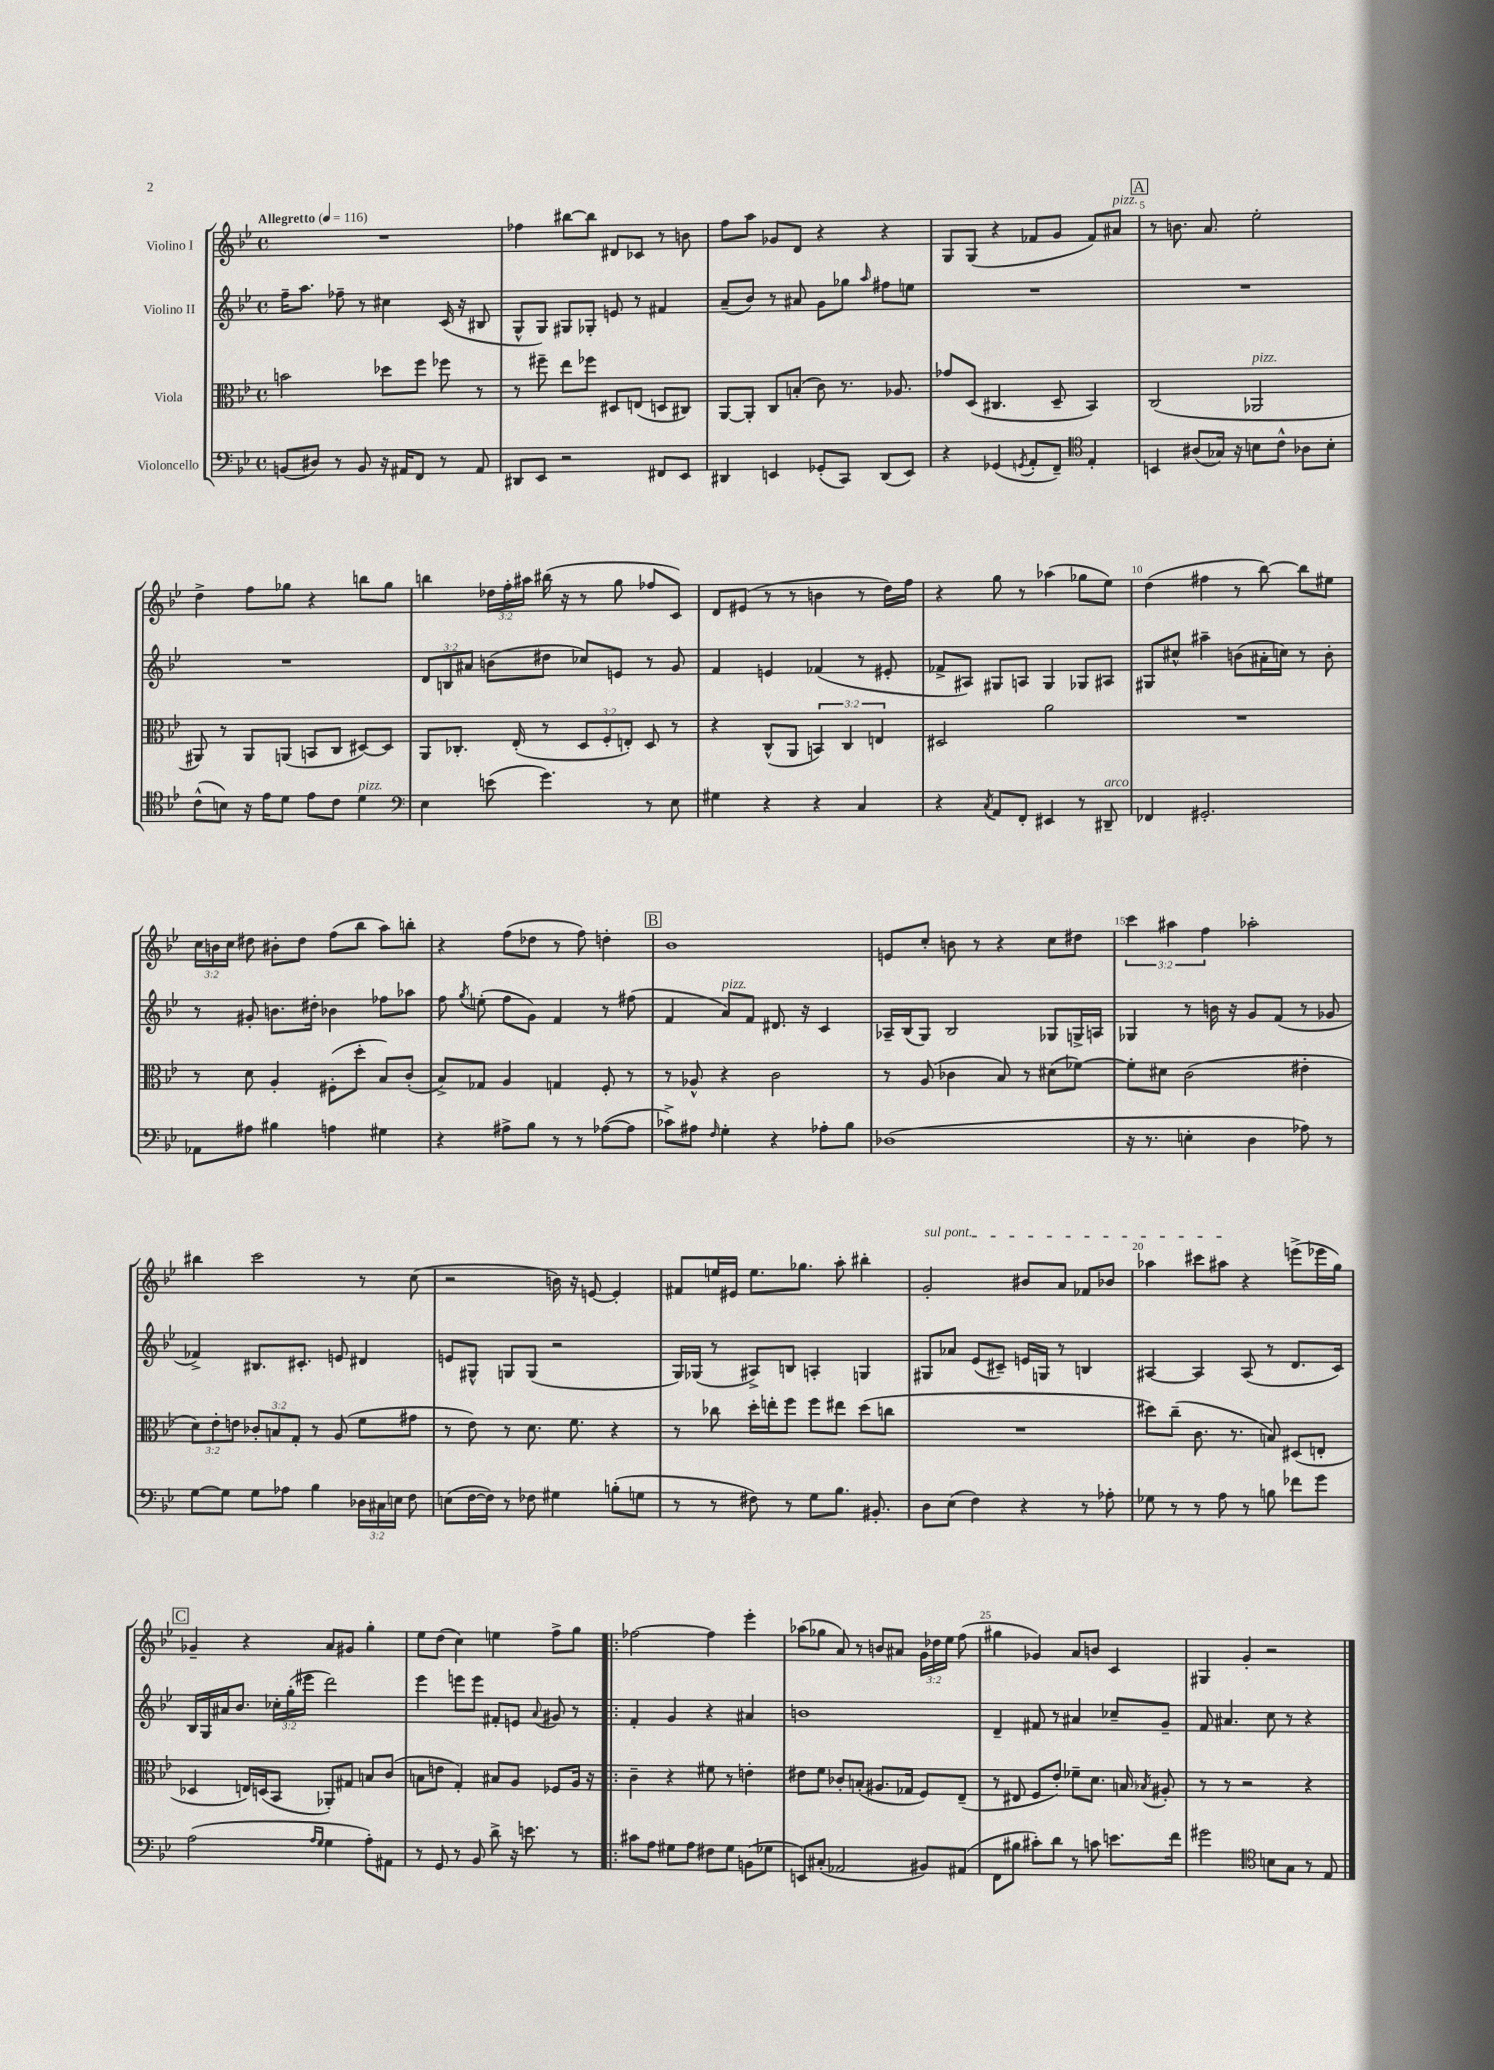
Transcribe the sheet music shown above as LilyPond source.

<<
\new StaffGroup <<
\new Staff = "s0" \with { instrumentName = "Violino I" } {
    \clef treble \key bes \major \defaultTimeSignature \time 4/4 \override Staff.TupletNumber.text = #tuplet-number::calc-fraction-text \tempo "Allegretto" 4 = 116
    \autoBeamOff R1 |
    fes''4 bis''8[~ bis''8] dis'8[ ces'8] r8 b'8 |
    f''8[ a''8] ges'8[ d'8] r4 r4 |
    g8[ g8]( r4 fes'8[ g'8] fes'8[) ais'8]^\markup { \italic "pizz." } |
    \mark \markup { \box "A" } r8 b'8. a'8. ees''2-. |
    d''4-> f''8[ ges''8] r4 b''8[ ges''8] |
    b''4 \tuplet 3/2 { des''16[ f''16-. ais''16] } bis''16( r16 r8 g''8 fes''8[ c'8]) |
    d'8[ eis'8]( r8 r8 b'4 r8 d''16[) f''16] |
    r4 g''8 r8 aes''4( ges''8[ ees''8]) |
    d''4( fis''4 r8 bes''8~) bes''8[ eis''8] |
    \tuplet 3/2 { c''16[ b'16 c''16] } dis''8 bis'8[-. dis''8] f''8[( bes''8] a''8[) b''8]-. |
    r4 f''8[( des''8] r8 f''8) d''4-. |
    \mark \markup { \box "B" } bes'1 |
    e'8[ c''8]-. b'8 r8 r4 c''8[ dis''8] |
    \tuplet 3/2 { c'''4 ais''4 f''4 } aes''2-. |
    bis''4 c'''2 r8 c''8( |
    r2 b'16) r16 e'8~ e'4-. |
    fis'8[ e''16 eis'16] e''8.[ ges''8.] a''8-. bis''4-. |
    \once \override TextSpanner.bound-details.left.text = \markup { \italic "sul pont." } g'2-.\startTextSpan bis'8[ a'8] fes'8[ bes'8] |
    aes''4 cis'''8[ ais''8]\stopTextSpan r4 e'''8[->( ees'''16 g''16]) |
    \mark \markup { \box "C" } ges'4-- r4 a'8[ gis'8] g''4-. |
    ees''8[ d''8]( c''4) e''4 f''8[-> g''8] |
    \bar ".|:" fes''2~ fes''4 ees'''4-. |
    aes''8[( ges''8] a'8) r8 b'8[ ais'8] \tuplet 3/2 { g'16[ des''16 ees''16] } f''8( |
    gis''4 ges'4) a'8[ b'8] c'4 |
    gis4 g'4-. r2 \bar "|." |
}
\new Staff = "s1" \with { instrumentName = "Violino II" } {
    \clef treble \key bes \major \defaultTimeSignature \time 4/4 \override Staff.TupletNumber.text = #tuplet-number::calc-fraction-text
    \autoBeamOff f''16[-- a''8.] fes''8-- r8 cis''4 c'16( r16 bis8 |
    g8[-^ g8]) gis8[ ges8]-. e'8 r8 fis'4 |
    a'8[--( bes'8]) r8 ais'8 g'8[ ges''8] \grace { a''16 } fis''8[ e''8] |
    R1 |
    \mark \markup { \box "A" } R1 |
    R1 |
    \tuplet 3/2 { d'8[ b8 ais'8] } b'8[( dis''8] ces''8[) e'8] r8 g'8 |
    f'4 e'4 fes'4( r8 eis'8-. |
    fes'8[-> ais8]) gis8[ a8] gis4 ges8[ ais8] |
    gis8[ cis''8]-^ ais''4-- b'8[( ais'16-. c''16]) r8 b'8-. |
    r8 gis'8-. b'8.[ dis''16]-. bes'4 fes''8[ aes''8] |
    f''8 \acciaccatura { g''8 } e''8-.( f''8[ g'8]) f'4 r8 fis''8( |
    \mark \markup { \box "B" } f'4 a'8[^\markup { \italic "pizz." }) f'8] dis'8. r16 c'4 |
    aes16[-- bes16( g8]) bes2 ges8[ g16-> a16] |
    ges4 r8 b'16 r16 g'8[ f'8]( r8 ges'8 |
    fes'4->) bis8.[ cis'8.]-. e'8 dis'4 |
    e'8[ gis8]-^ g8[ g8]( r2 |
    g16[) ges16]( r8 ais8[->) b8] a4-. g4 |
    gis8[ aes'8] ees'8[( cis'8]--) e'16[ g16] r8 b4 |
    ais4~ ais4 ais8( r8 d'8.[ c'16]) |
    \mark \markup { \box "C" } bes16[ g16 ais'16 bes'8.] \tuplet 3/2 { ces''16[-. g''16-.( eis'''16] } d'''2) |
    ees'''4 e'''8[ e'''8] fis'8[-. e'8] \appoggiatura { a'8 } gis'8 r8 |
    \bar ".|:" f'4-. g'4 r4 ais'4 |
    b'1 |
    d'4-- fis'8 r8 ais'4 ces''8[-- g'8]-- |
    f'8 ais'4. c''8 r8 r4 \bar "|." |
}
\new Staff = "s2" \with { instrumentName = "Viola" } {
    \clef alto \key bes \major \defaultTimeSignature \time 4/4 \override Staff.TupletNumber.text = #tuplet-number::calc-fraction-text
    \autoBeamOff b'2 des''8[ f''8] fes''8 r8 |
    r8 fis''8-- ees''8[ fes''8] dis8[ e8]( d8[ cis8]) |
    a,8[~ a,8]-. c8[ b8]-.( c'8) r8. aes8. |
    ges'8[ d8]( cis4. d8-- bes,4) |
    \mark \markup { \box "A" } c2( aes,2^\markup { \italic "pizz." } |
    ais,8) r8 ais,8[ a,8]( b,8[ c8] dis8[~) dis8] |
    a,8[ ces8.]-. ees16-.( r8 \tuplet 3/2 { d8[ f8-. e8]-.) } d8 r8 |
    r4 c8[-^( a,8] \tuplet 3/2 { b,4) c4 e4 } |
    dis2 a'2 |
    R1 |
    r8 d'8 a4-. fis8[-.( d''8]-. bes8[) c'8]-.( |
    bes8[->) ges8] a4 g4 f8-. r8 |
    \mark \markup { \box "B" } r8 aes8-^ r4 c'2 |
    r8 a8( ces'4 bes8) r8 dis'8[( fes'8]~) |
    fes'8[-. dis'8] c'2( eis'4-. |
    \tuplet 3/2 { d'8[) ees'8-. e'8] } \tuplet 3/2 { ces'8[-. b8 g8]-. } r8 a8( f'8[ gis'8] |
    r8 ees'8) r8 d'8. f'8. r4 |
    r8 ces''8 d''16[-. e''16-. f''8] f''8[ eis''8] d''8[( c''8] |
    R1 |
    dis''8[) c''8]--( c'8. r8. b8) dis8[( e8]-. |
    \mark \markup { \box "C" } des4 e16[) d16( bes,8] aes,8[-.) gis8] b8[ c'8]( |
    b8[ e'8] g4-.) bis8[ a8] fes8[ a16] r16 |
    \bar ".|:" c'4-- r4 fis'8 r8 e'4-. |
    eis'8[ f'8] ces'8[-. b8]-.( ais8.[ ges16] f8[) ees8]--( |
    r8 eis8 f8[ ees'8]-.) fes'8[-- d'8.] b16 \acciaccatura { bes8 } ais8-. |
    r8 r8 r2 r4 \bar "|." |
}
\new Staff = "s3" \with { instrumentName = "Violoncello" } {
    \clef bass \key bes \major \defaultTimeSignature \time 4/4 \override Staff.TupletNumber.text = #tuplet-number::calc-fraction-text
    \autoBeamOff b,8[( dis8]) r8 b,8 r16 ais,16[ f,8] r8 ais,8 |
    dis,8[ ees,8] r2 fis,8[ ees,8] |
    dis,4 e,4 ges,8[-.( c,8]) dis,8[( e,8]) |
    r4 ges,4( \acciaccatura { g,8 } a,8[-. f,8]--) \clef tenor ees4-. |
    \mark \markup { \box "A" } b,4 ais8[( ges16]) r16 b8[ c'8]-^ aes8[ b8]-. |
    c'8[-^( b8]) r16 ees'16[ d'8] ees'8[ c'8] d'4^\markup { \italic "pizz." } |
    \clef bass ees4 e'8( g'4.) r8 ees8 |
    gis4 r4 r4 c4 |
    r4 \acciaccatura { c8 } a,8[ f,8]-. eis,4 r8 dis,8--^\markup { \italic "arco" } |
    fes,4 gis,2.-. |
    aes,8[ ais8] bis4 a4 gis4 |
    r4 ais8[-> bes8] r8 r8 aes8[~( aes8] |
    \mark \markup { \box "B" } ces'8[->) ais8] \grace { f16 } g4-. r4 aes8[-. bes8] |
    des1( |
    r16 r8. e4-. d4 aes8) r8 |
    g8[~ g8] g8[ aes8] bes4 \tuplet 3/2 { des16[ cis16 e16] } f8 |
    e8[( f16~ f16]) r8 fes8 gis4 b8[-.( g8] |
    r8 r8 fis8) r8 g8[ bes8.] bis,8.-. |
    d8[ ees8]( f4) r4 r8 aes8-. |
    ges8 r8 r8 a8 r8 b8 fes'8[ g'8] |
    \mark \markup { \box "C" } a2( \grace { a16[ g16] } g4 a8[-.) ais,8] |
    r8 g,8 r8 bes,8 d'8-> r16 e'8. r8 |
    \bar ".|:" cis'8[ a8] gis8[ a8] fis8[ gis8] b,8[( ges8] |
    e,8[) cis8]-.( aes,2 bis,8[) ais,8]( |
    f,8[ bis8] cis'8[-.) d'8] r8 c'8 e'8.[ f'16] |
    gis'2 \clef tenor b8[ g8] r8 ees8 \bar "|." |
}
>>
>>
\layout { \context { \Score \override BarNumber.break-visibility = ##(#f #t #t) barNumberVisibility = #(every-nth-bar-number-visible 5) } }
